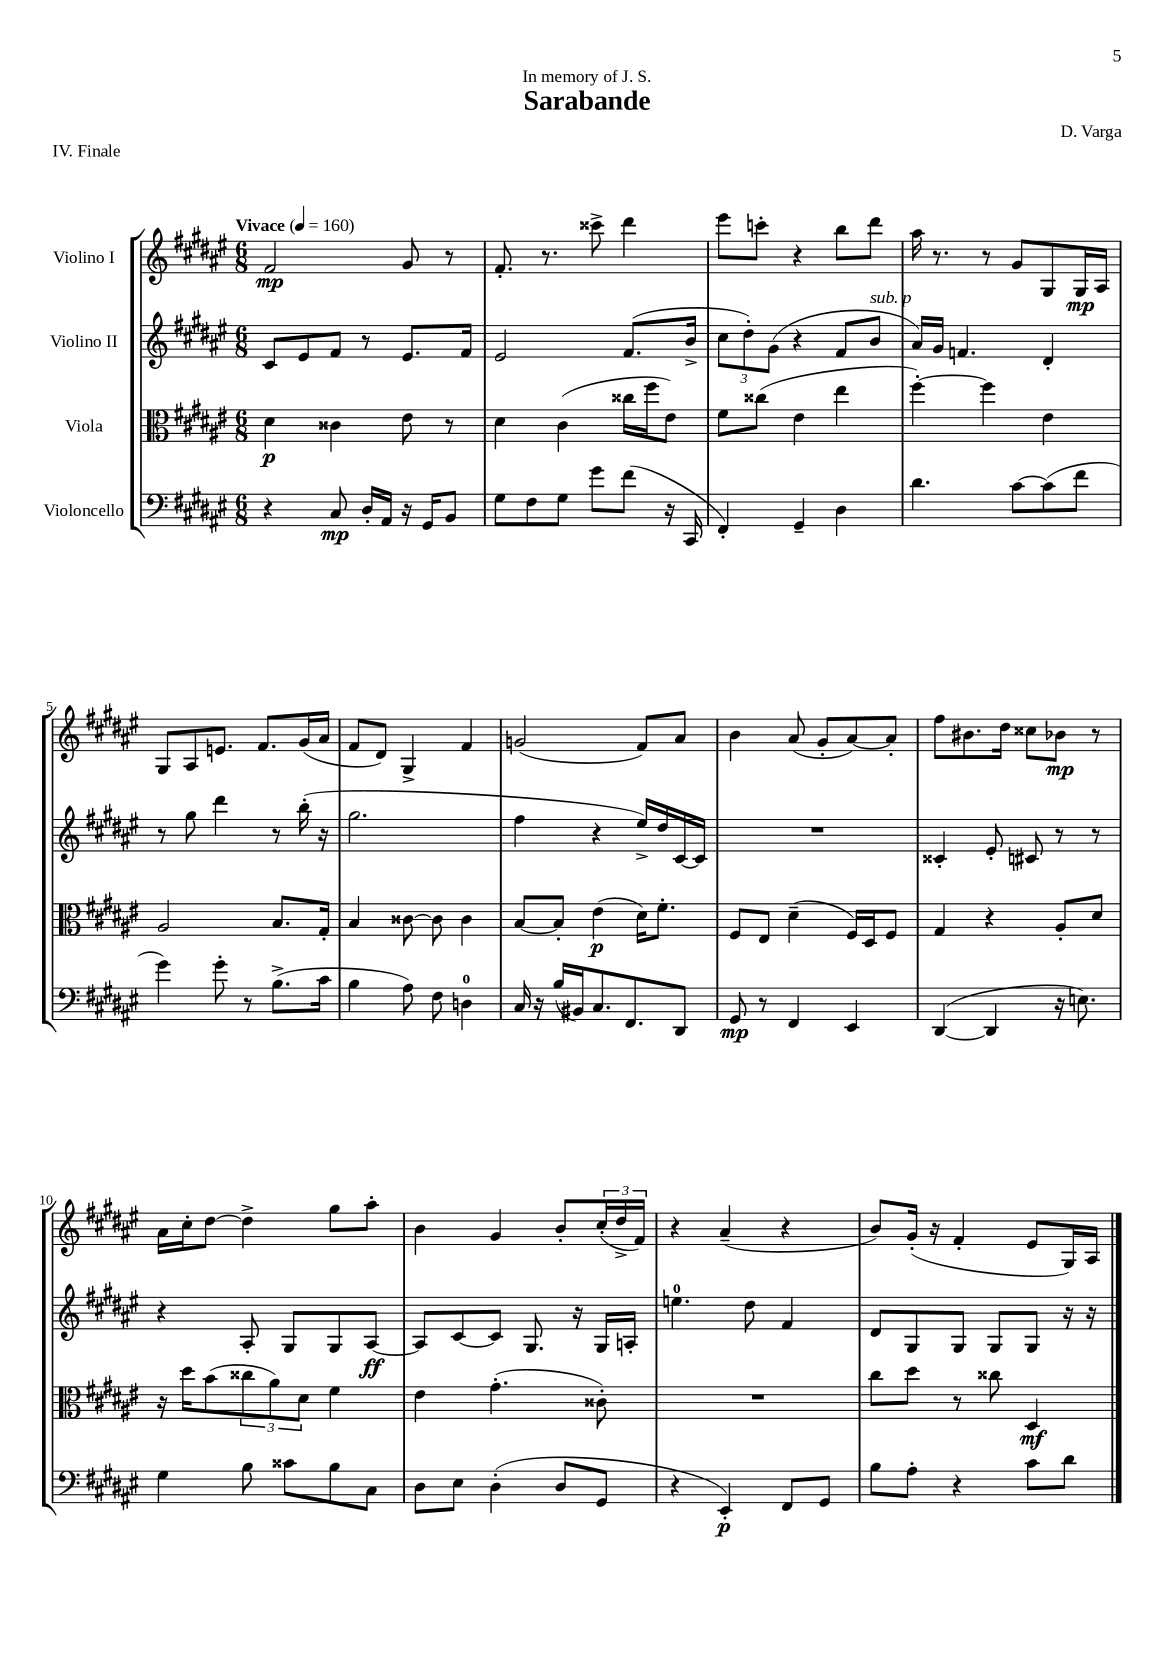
\header { title = "Sarabande" composer = "D. Varga" dedication = "In memory of J. S." piece = "IV. Finale" }
<<
\new StaffGroup <<
\new Staff = "s0" \with { instrumentName = "Violino I" } {
    \clef treble \key fis \major \numericTimeSignature \time 6/8 \tempo "Vivace" 4 = 160
    fis'2\mp gis'8 r8 |
    fis'8.-. r8. cisis'''8-> dis'''4 |
    eis'''8 c'''8-. r4 b''8 dis'''8 |
    ais''16 r8. r8 gis'8 gis8 gis16\mp ais16 |
    gis8 ais8 e'8. fis'8. gis'16( ais'16 |
    fis'8 dis'8) gis4-> fis'4 |
    g'2( fis'8) ais'8 |
    b'4 ais'8( gis'8-. ais'8~) ais'8-. |
    fis''8 bis'8. dis''16 cisis''8 bes'8\mp r8 |
    ais'16 cis''16-. dis''8~ dis''4-> gis''8 ais''8-. |
    b'4 gis'4 b'8-. \tuplet 3/2 { cis''16-.( dis''16-> fis'16) } |
    r4 ais'4--( r4 |
    b'8) gis'16-.( r16 fis'4-. eis'8 gis16) ais16 \bar "|." |
}
\new Staff = "s1" \with { instrumentName = "Violino II" } {
    \clef treble \key fis \major \numericTimeSignature \time 6/8
    cis'8 eis'8 fis'8 r8 eis'8. fis'16 |
    eis'2 fis'8.( b'16-> |
    \tuplet 3/2 { cis''8 dis''8-.) gis'8( } r4 fis'8 b'8^\markup { \italic "sub. p" } |
    ais'16) gis'16 f'4. dis'4-. |
    r8 gis''8 dis'''4 r8 b''16-.( r16 |
    gis''2. |
    fis''4 r4 eis''16->) dis''16 cis'16~ cis'16 |
    R2. |
    cisis'4-. eis'8-. cis'8 r8 r8 |
    r4 ais8-. gis8 gis8 ais8~\ff |
    ais8 cis'8~ cis'8 gis8. r16 gis16 a16-. |
    e''4.-0 dis''8 fis'4 |
    dis'8 gis8 gis8 gis8 gis8 r16 r16 \bar "|." |
}
\new Staff = "s2" \with { instrumentName = "Viola" } {
    \clef alto \key fis \major \numericTimeSignature \time 6/8
    dis'4\p cisis'4 eis'8 r8 |
    dis'4 cis'4( cisis''16 fis''16 eis'8) |
    fis'8 cisis''8( eis'4 eis''4 |
    fis''4~-.) fis''4 eis'4 |
    ais2 b8. gis16-. |
    b4 cisis'8~ cisis'8 cisis'4 |
    b8~ b8-. eis'4\p( dis'16) fis'8.-. |
    fis8 eis8 dis'4--( fis16) dis16 fis8 |
    gis4 r4 ais8-. dis'8 |
    r16 dis''16 b'8( \tuplet 3/2 { cisis''8 ais'8) dis'8 } fis'4 |
    eis'4 gis'4.-.( cisis'8-.) |
    R2. |
    cis''8 dis''8 r8 cisis''8 dis4\mf \bar "|." |
}
\new Staff = "s3" \with { instrumentName = "Violoncello" } {
    \clef bass \key fis \major \numericTimeSignature \time 6/8
    r4 cis8\mp dis16-. ais,16 r16 gis,16 b,8 |
    gis8 fis8 gis8 gis'8 fis'8( r16 cis,16 |
    fis,4-.) gis,4-- dis4 |
    dis'4. cis'8~ cis'8( fis'8 |
    gis'4) gis'8-. r8 b8.->( cis'16 |
    b4 ais8) fis8 d4-0 |
    cis16 r16 b16( bis,16) cis8. fis,8. dis,8 |
    gis,8\mp r8 fis,4 eis,4 |
    dis,4~( dis,4 r16 e8.) |
    gis4 b8 cisis'8 b8 cis8 |
    dis8 eis8 dis4-.( dis8 gis,8 |
    r4 eis,4-.\p) fis,8 gis,8 |
    b8 ais8-. r4 cis'8 dis'8 \bar "|." |
}
>>
>>
